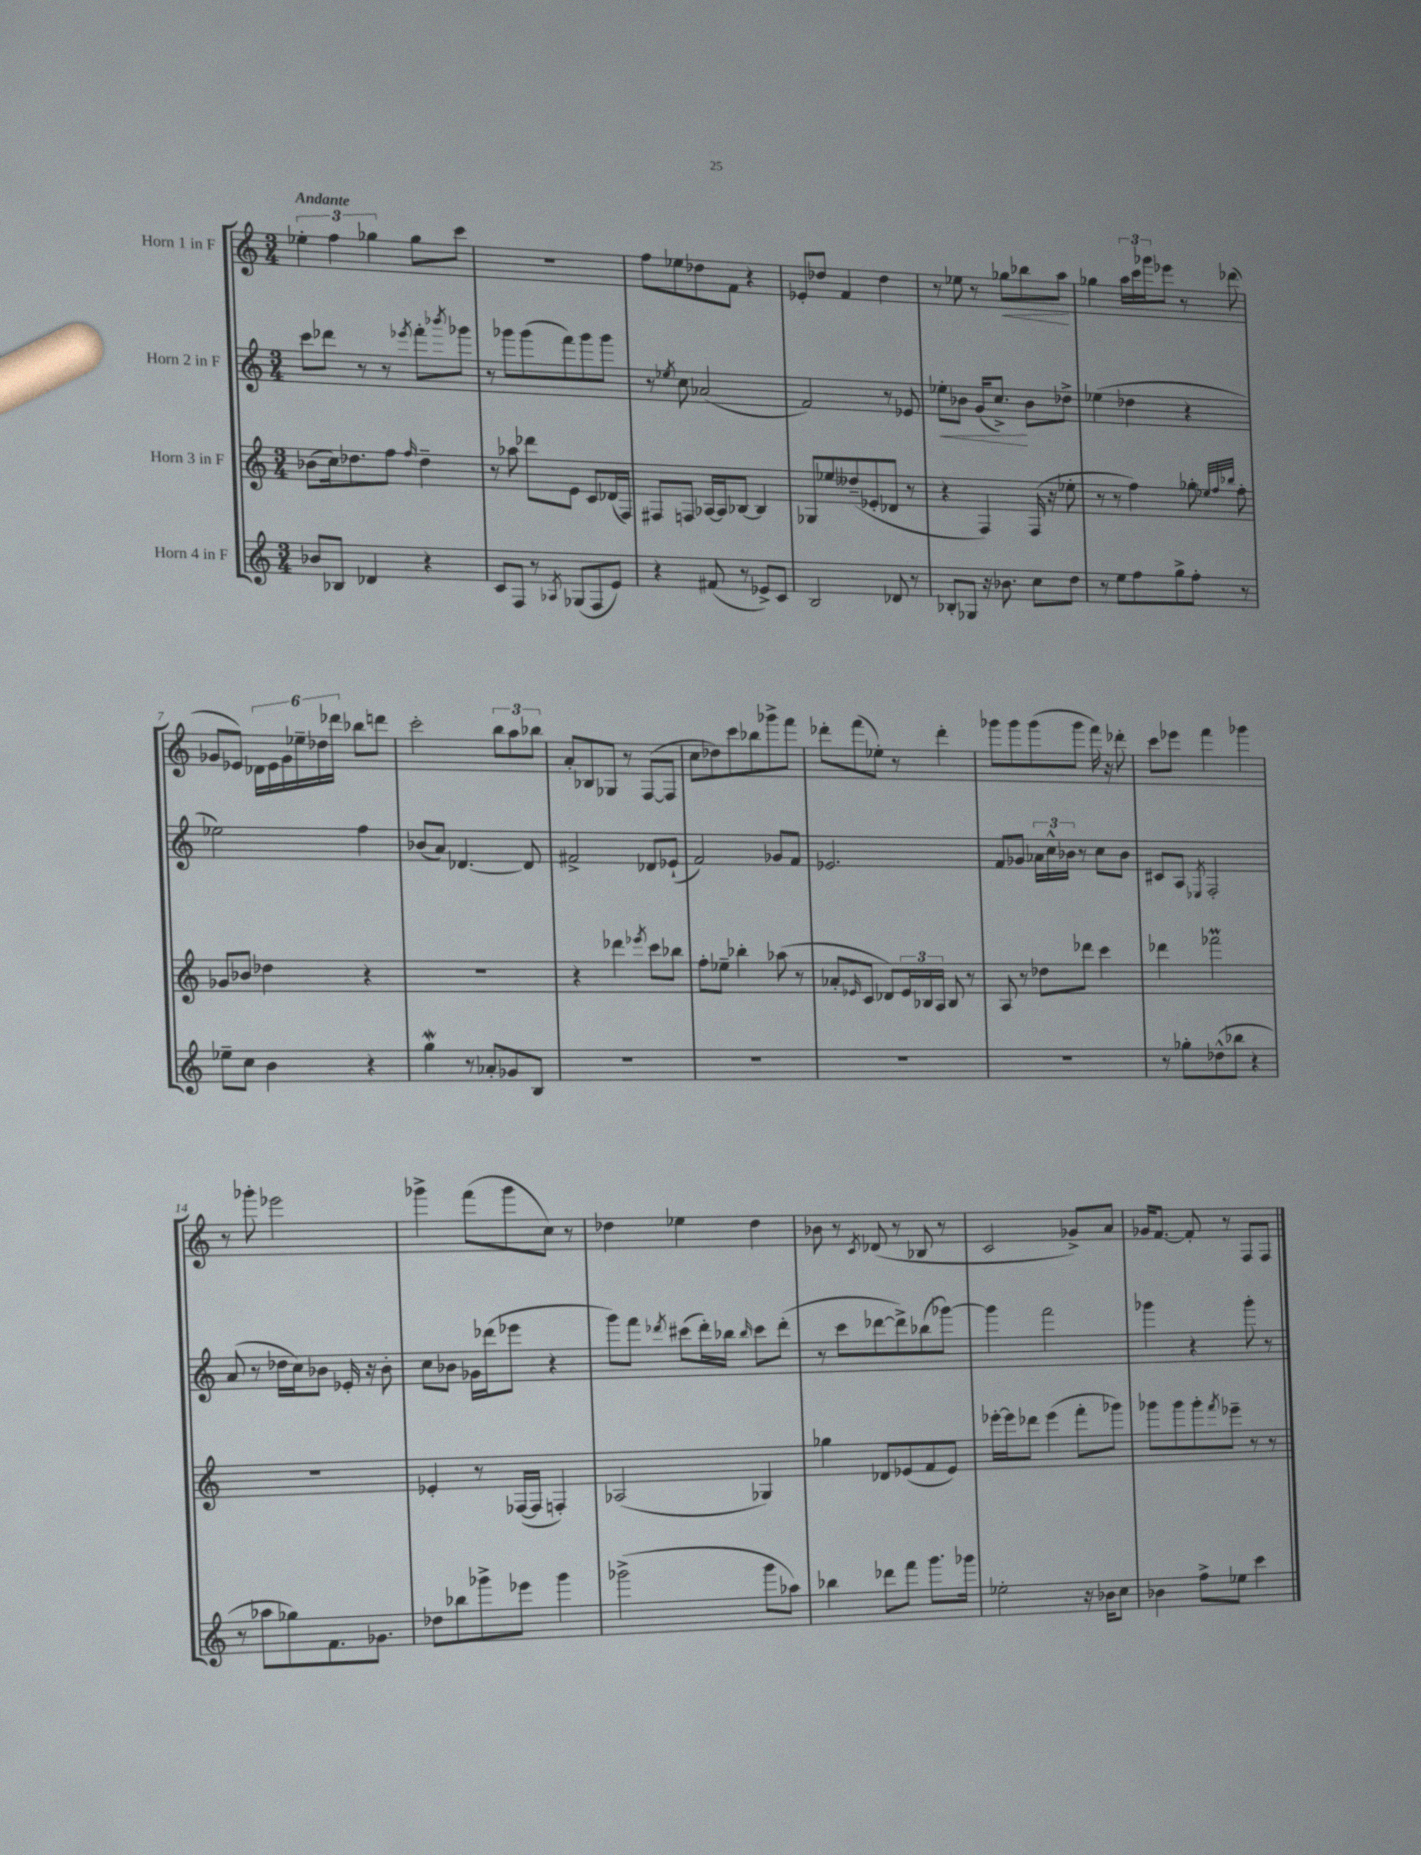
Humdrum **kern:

**kern	**kern	**kern	**kern
*staff4	*staff3	*staff2	*staff1
*clefG2	*clefG2	*clefG2	*clefG2
*k[]	*k[]	*k[]	*k[]
*M3/4	*M3/4	*M3/4	*M3/4
8b-	(8b-	8ccc	6ee-'
8B-	16cc)	8ddd-	.
.	.	.	6ff
.	8.dd-	.	.
4d-	.	8r	.
.	.	.	6gg-
.	8ff	8r	.
.	16qqff	8qeee-	.
4r	4dd-~	8fff'	8gg-
.	.	8qbbb-	.
.	.	8ggg-	8ccc
=	=	=	=
8c	8r	8r	2.r
8F	8aa-	8ggg-	.
8r	8ddd-	(8ggg-	.
8qA-	.	.	.
(8G-	8e	8fff)	.
8F	8c	8ggg-	.
8e)	(16d-	8ggg-	.
.	16F)	.	.
=	=	=	=
4r	8F#	8r	8ff
.	.	8qee-	.
.	8F	8cc	8ee-
(8f#	[16A-	(2a-	8dd-
.	16A-]	.	.
8r	[8B-	.	8f
8e-^)	4B-]	.	4r
8c	.	.	.
=	=	=	=
2B	8G-	2f)	8e-'
.	8ee-	.	8dd-
.	(8dd--~	.	4f
.	8e-'	.	.
8d-	8d-	8r	4dd-
8r	8r	8e-	.
=	=	=	=
8B-'	4r	8ee-'	8r
8G-	.	8b-	8ee-
16r	4F)	(16g	8r
8.b-	.	8.cc^)	.
.	.	.	8gg-
8cc	(16F	8b-	8bb-
.	16r	.	.
8dd	8ee-'	8dd-^	8aa
=	=	=	=
8r	8r	(4ee-	4gg-
8ee	8r	.	.
8ff	4ff)	4dd-	24aa
.	.	.	24ccc
.	.	.	24ggg-
8gg^	.	.	8eee-
8ff'	8gg-'	4r	8r
.	32qqee-	.	.
.	32qqff	.	.
.	32qqbb-	.	.
8r	8ff'	.	(8ddd-
=	=	=	=
8ee-~	8g-	2ee-)	8g-
8cc	8b-	.	8e-)
4b	4dd-	.	24d-
.	.	.	24e-
.	.	.	24g-
.	.	.	24ee-~
.	.	.	24dd-
.	.	.	24ddd-
4r	4r	4ff	8bb-
.	.	.	8ddd
=	=	=	=
4gg	2.r	(8b-	2ccc'
.	.	8a)	.
8r	.	[4.d-	.
8a-'	.	.	.
8g-	.	.	12bb
.	.	.	12aa
8B	.	8d-]	.
.	.	.	12bb-
=	=	=	=
2.r	4r	2f#^	8a'
.	.	.	8B-
.	4ddd-	.	8G-
.	.	.	8r
.	8qeee-	.	.
.	8ccc	8d-	([8F
.	8bb-	(8e-`	8F]
=	=	=	=
2.r	8ff'	2f)	8cc
.	8ee-~	.	8dd-)
.	4bb-'	.	8ccc
.	.	.	8bb-
.	(8aa-	8g-	8ggg-^
.	8r	8f	8fff
=	=	=	=
2.r	8a-'	2.e-	8ddd-'
.	16qqe-	.	.
.	8c	.	(8fff
.	8d-)	.	8ee-')
.	24e-	.	8r
.	24B-	.	.
.	24A	.	.
.	8B-	.	4ddd-'
.	8r	.	.
=	=	=	=
2.r	8A	8f	8ggg-
.	8r	8g-	8ggg-
.	8dd-	24a-	(8ggg-
.	.	24cc^^	.
.	.	24b-	.
.	8ddd-	8r	8ggg-
.	4ccc	8cc	16fff)
.	.	.	16r
.	.	8b-	8ddd-'
=	=	=	=
8r	4ddd-	8c#	8ccc
8gg-'	.	8A	8eee-
.	.	8qE-	.
(8dd-^^	2fff-	2F'	4fff
8bb-	.	.	.
4r	.	.	4ggg-
=	=	=	=
8r	2.r	(8a	8r
8aa-	.	8r	8ggg-'
8gg-)	.	16dd-	2eee-
.	.	16cc)	.
8.f	.	8b-	.
.	.	16e-'	.
8.g-	.	16r	.
.	.	8b-'	.
=	=	=	=
8dd-	4e-'	8cc	4ggg-^
8bb-	.	8b-	.
8ggg-^	8r	16g-	(8fff
.	.	(16ddd-	.
8eee-	([16F-	8eee-	8ggg-
.	16F-]	.	.
4ggg-	4F')	4r	8cc)
.	.	.	8r
=	=	=	=
(2ggg-^	(2A-	8ggg)	4dd-
.	.	8fff	.
.	.	8qddd-	.
.	.	(8ccc#	4ee-
.	.	16ddd-')	.
.	.	16bb-	.
.	.	16qqbb-	.
8ggg-	4G-)	8ccc#	4dd-
8aa-)	.	(8ddd-'	.
=	=	=	=
4bb-	4gg-	8r	8b-
.	.	8ccc	8r
.	.	.	8qc
8ddd-	8d-	[8ddd-	(8d-
8fff	(8e-	8ddd-^])	8r
8.ggg	8f	(8bb-	8B-
.	8e-)	[8ggg-)	8r
16ggg-	.	.	.
=	=	=	=
2ee-'	[16eee-'	4ggg-]	2c
.	16eee-]	.	.
.	8ddd-	.	.
.	(4eee-	2fff	.
16r	8fff'	.	8g-^)
16b-	.	.	.
8cc	8ggg-)	.	8a
=	=	=	=
4b-	8ggg-	4ggg-	16g-
.	.	.	[8.f
.	8ggg-	.	.
8ff^	8ggg-'	4r	8f']
.	8qfff	.	.
8ee-	8eee-~	.	8r
4ccc	8r	8ggg-'	8F
.	8r	8r	8F
==	==	==	==
*-	*-	*-	*-
